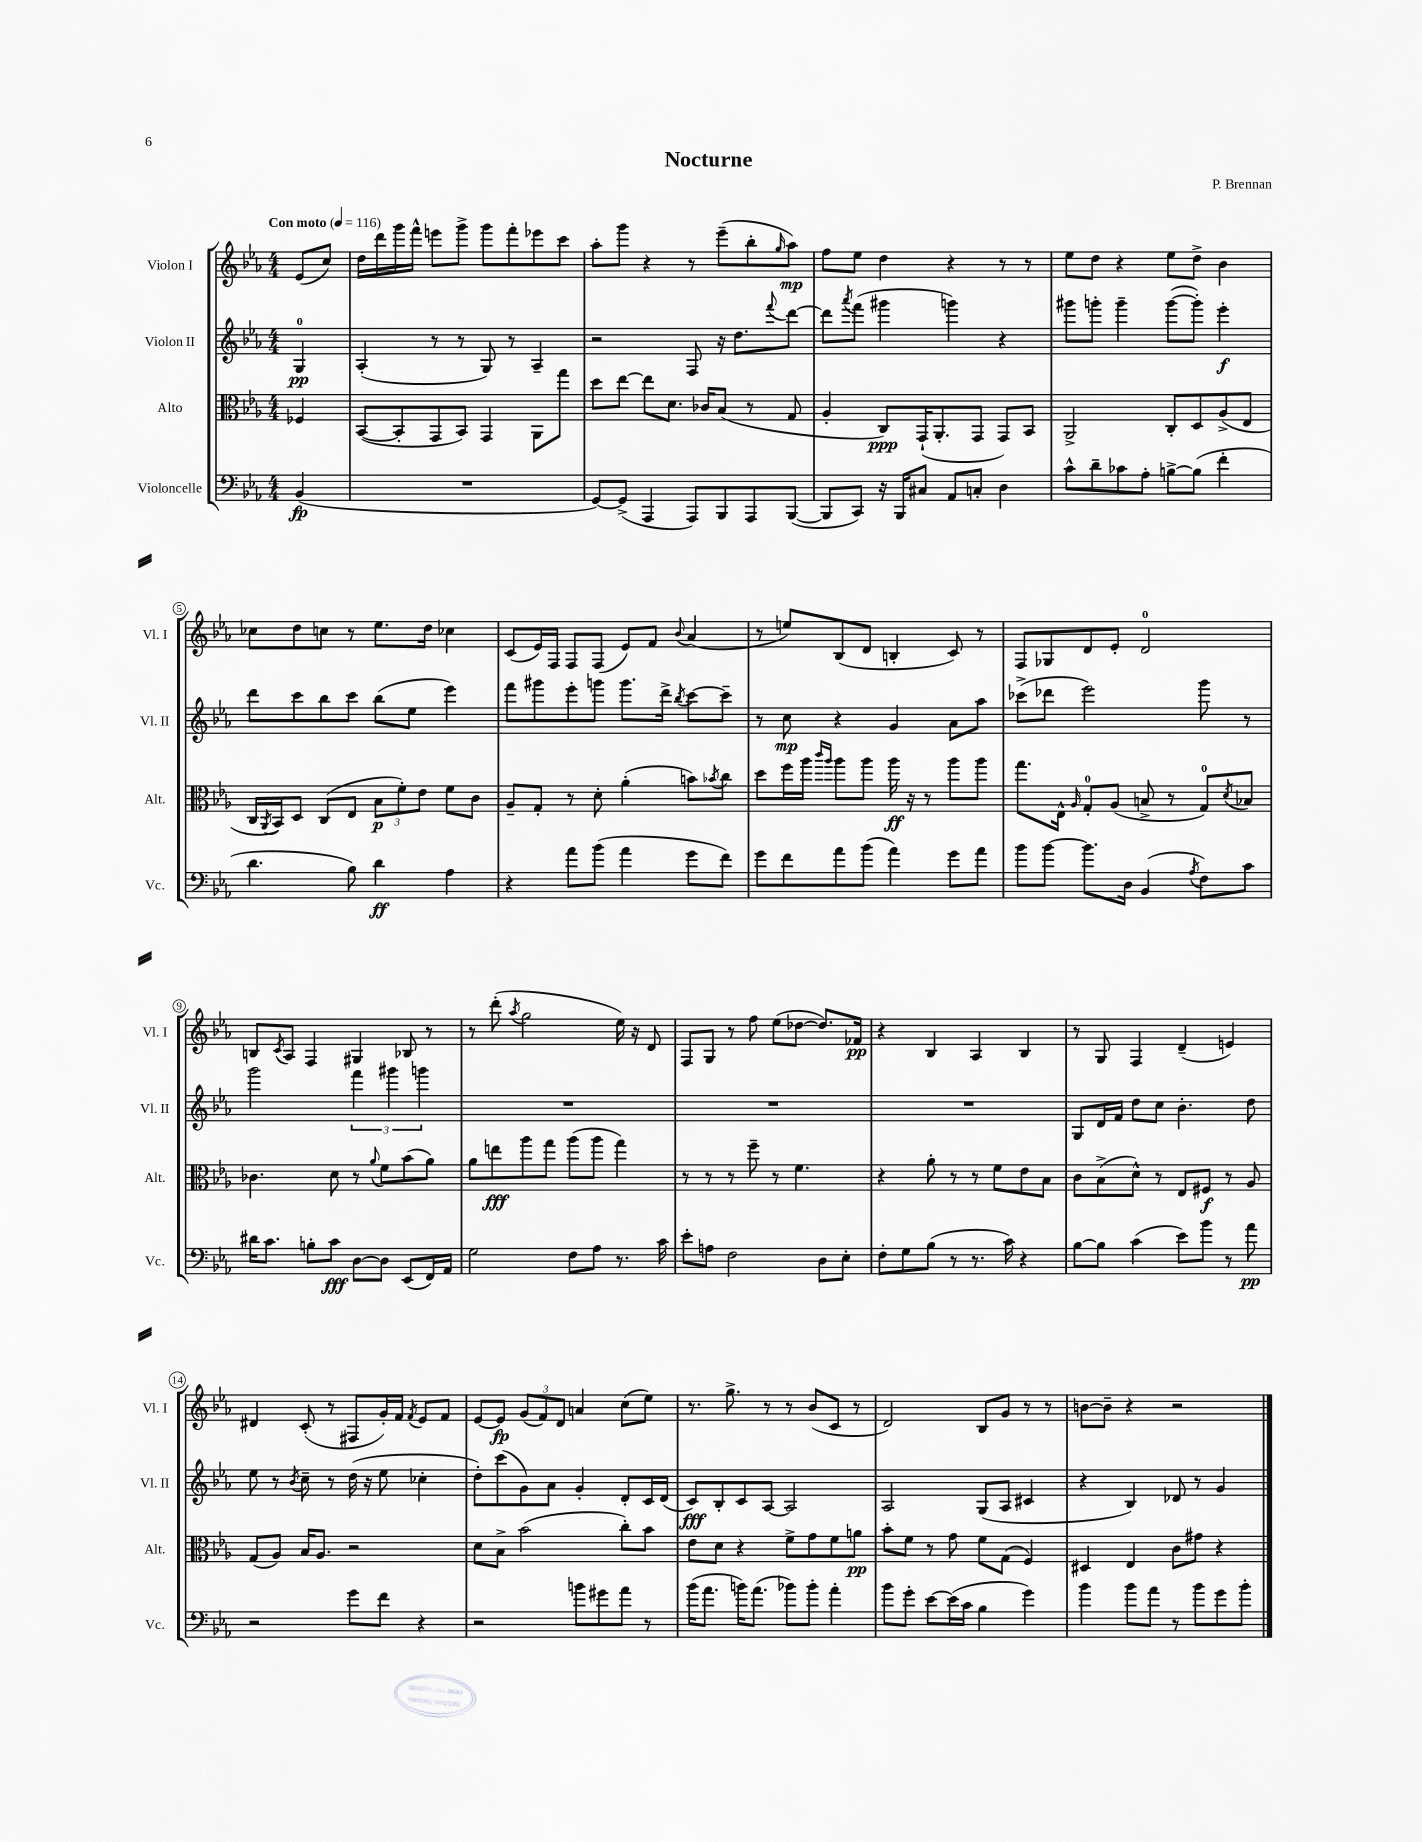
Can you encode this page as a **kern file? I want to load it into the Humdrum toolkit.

**kern	**kern	**kern	**kern
*staff4	*staff3	*staff2	*staff1
*clefF4	*clefC3	*clefG2	*clefG2
*k[b-e-a-]	*k[b-e-a-]	*k[b-e-a-]	*k[b-e-a-]
*M4/4	*M4/4	*M4/4	*M4/4
*MM116	*MM116	*MM116	*MM116
(4BB-	4F-	4G	(8e-
.	.	.	8cc)
=	=	=	=
1r	([8BB-	(4A-'	16dd
.	.	.	16ddd
.	8BB-']	.	16ggg
.	.	.	16fff^^
.	8GG	8r	8eee
.	8BB-)	8r	8ggg^
.	4GG	8G)	8ggg
.	.	8r	8fff'
.	8AA-	4A-~	8eee-
.	8gg	.	8ccc
=	=	=	=
[8GG)	8dd	2r	8aa-'
(8GG^]	[8ee-	.	8ggg
4AAA-	8ee-]	.	4r
.	8.d	.	.
8AAA-)	.	8F	8r
.	16c-	.	.
8BBB-	(8B-	16r	(8eee-~
.	.	8.dd	.
8AAA-	8r	.	8bb-'
.	.	8qqfff	16qqgg
([8BBB-	8G	[8ddd	8aa-)
=	=	=	=
8BBB-]	4A-'	8ddd]	8ff
.	.	8qaaa-	.
8CC)	.	(8fff	8ee-
16r	8C)	4ggg#	4dd
16BBB-	.	.	.
8C#	(16GG`	.	.
.	8.AA-'	.	.
8AA-	.	4ggg)	4r
8C'	8GG	.	.
4D	8GG)	4r	8r
.	8BB-	.	8r
=	=	=	=
8c^^	2AA-^	8ggg#	8ee-
8d~	.	8ggg'	8dd
8c-	.	4ggg~	4r
8A-'	.	.	.
[8B^	8C'	([8ggg	8ee-
(8B]	8D	8ggg'])	8dd^
4f'	(8A-^	4eee-'	4b-
.	8E-	.	.
=	=	=	=
4.d	16C	8ddd	8cc-
.	8qAA-	.	.
.	16BB-)	.	.
.	8D	8ccc	8dd
.	(8C	8bb-	8cc
8B-)	8E-	8ccc	8r
4d	12B-	(8bb-	8.ee-
.	12f')	.	.
.	.	8ee-	.
.	12e-	.	.
.	.	.	16dd
4A-	8f	4eee-)	4cc-
.	8c	.	.
=	=	=	=
4r	8A-~	8fff	(8c
.	8G'	8ggg#	16e-)
.	.	.	16F
8a-	8r	8eee-'	8F
(8b-	8d'	8ggg	(8F
4a-	(4a-'	8.ggg	8e-)
.	.	.	8f
.	.	16ddd^	.
.	.	8qbb-	8qqb-
8g	8b)	[8ccc	(4a-
.	8qb-	.	.
8f)	8cc	8ccc~]	.
=	=	=	=
8g	8dd	8r	8r
8f	16ff	8cc	8ee)
.	16aa-	.	.
.	16qqccc	.	.
.	16qqaa-	.	.
8a-	8aa-	4r	(8B-
(8b-	8aa-	.	8d
4a-)	16aa-	4g	4B'
.	16r	.	.
.	8r	.	.
8g	8aa-	8a-	8c)
8a-	8aa-	8aa-	8r
=	=	=	=
8b-	8.gg	(8ccc-^	8F
[8b-	.	8ddd-	8G-
.	16E-^^	.	.
.	16qqA-	.	.
8.b-]	8G'	2eee-)	8d
.	(8A-	.	8e-'
16D	.	.	.
(4BB-	8B^	.	2d
.	8r	.	.
8qA-	.	.	.
8F)	8G)	8ggg	.
.	8qd	.	.
8c	8B-	8r	.
=	=	=	=
16d#	4.c-	2ggg	8B
8.c	.	.	.
.	.	.	8qc
.	.	.	8A-
8B'	.	.	4F
8c	8d	.	.
[8D	8r	6fff	4G#
.	8qqa-	.	.
8D]	8f	.	.
.	.	6ggg#	.
(8EE-	(8b-	.	8B-
.	.	6ggg	.
16FF)	8a-)	.	8r
16AA-	.	.	.
=	=	=	=
2G	8a-	1r	8r
.	8ee	.	(8ddd'
.	.	.	8qaa-
.	8aa-	.	2gg
.	8gg	.	.
8F	(8aa-	.	.
8A-	8aa-	.	.
8.r	4gg)	.	16ee-)
.	.	.	16r
.	.	.	8d
16c	.	.	.
=	=	=	=
8e-'	8r	1r	8F
8A	8r	.	8G
2F	8r	.	8r
.	8ff~	.	8ff
.	8r	.	(8ee-
.	4.f	.	[8dd-
8D	.	.	8.dd-])
8E-'	.	.	.
.	.	.	16f-
=	=	=	=
8F'	4r	1r	4r
8G	.	.	.
(8B-	8a-'	.	4B-
8r	8r	.	.
8.r	8r	.	4A-
.	8f	.	.
16c)	.	.	.
4r	8e-	.	4B-
.	8B-	.	.
=	=	=	=
[8B-	8c	8G	8r
8B-]	(8B-^	16d	8G
.	.	16f	.
(4c	8d^^)	8dd	4F
.	8r	8cc	.
8e-)	8E-	4.b-'	(4d~
8b-	8F#	.	.
8r	8r	.	4e)
8a-	8A-	8dd	.
=	=	=	=
2r	(8G	8ee-	4d#
.	8A-)	8r	.
.	.	8qb-	.
.	16B-	8cc~	(8c'
.	8.A-	.	.
.	.	8r	8r
8g	2r	(16dd	8F#
.	.	16r	.
8f	.	8ee-	16g')
.	.	.	16f
.	.	.	8qf
4r	.	4cc-'	8e-
.	.	.	8f
=	=	=	=
2r	8d	8dd')	[8e-
.	8B-^	(8ccc	8e-]
.	(2b-	8g)	(12g
.	.	.	12f)
.	.	8a-	.
.	.	.	12d
8b	.	4g'	4a
8g#	.	.	.
8a-	8cc')	8d'	(8cc
8r	8b-	16c	8ee-)
.	.	(16d	.
=	=	=	=
(16b-	8e-	8c)	8.r
8.a-	.	.	.
.	8d	8B-'	.
.	.	.	8.gg^
16b)	4r	8c	.
(8.a-	.	.	.
.	.	[8A-	8r
8b-)	8f^	2A-]	8r
8b-'	8g	.	(8b-
4a-'	8f	.	8c
.	8a	.	8r
=	=	=	=
8b-	8b-'	2A-	2d)
8g'	8f	.	.
[8e-	8r	.	.
(16e-]	8g	.	.
16c	.	.	.
4B-	8f	(8G	8B-
.	(8G	8A-	8g
4g)	4F)	4c#	8r
.	.	.	8r
=	=	=	=
4b-	4D#	4r	[8b
.	.	.	8b~]
8b-	4E-	4B-)	4r
8a-	.	.	.
8r	8c	8d-	2r
8b-	8g#	8r	.
8g	4r	4g	.
8b-'	.	.	.
==	==	==	==
*-	*-	*-	*-
